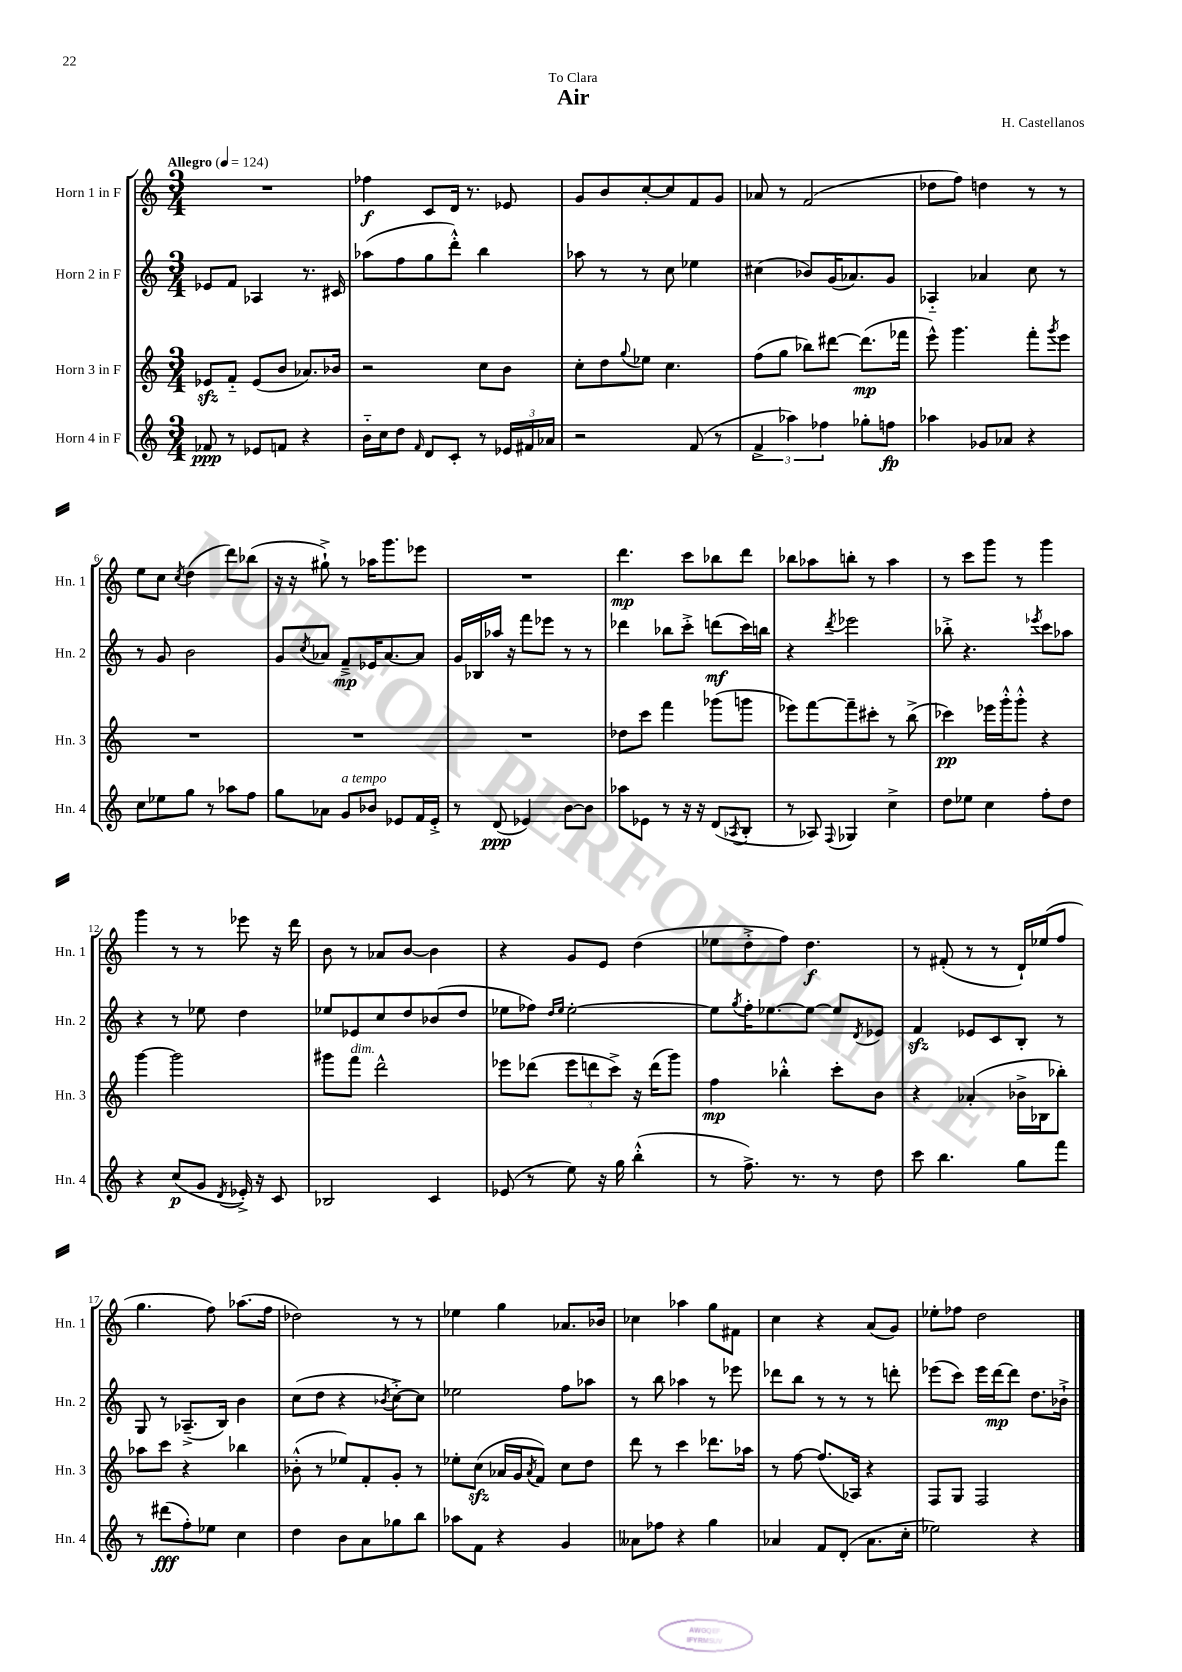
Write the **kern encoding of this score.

**kern	**kern	**kern	**kern
*staff4	*staff3	*staff2	*staff1
*clefG2	*clefG2	*clefG2	*clefG2
*k[]	*k[]	*k[]	*k[]
*M3/4	*M3/4	*M3/4	*M3/4
*MM124	*MM124	*MM124	*MM124
8f-	8e-	8e-	2.r
8r	8f'~	8f	.
8e-	(8e-	4A-	.
8f	8b	.	.
4r	8.a-)	8.r	.
.	16b-	16c#	.
=	=	=	=
16b'~	2r	(8aa-	4ff-
16cc	.	.	.
8dd	.	8ff	.
16qqf	.	.	.
8d	.	8gg	8c
8c'	.	8ddd'^^)	16d
.	.	.	8.r
8r	8cc	4bb	.
24e-	8b	.	8e-
24f#	.	.	.
24a-	.	.	.
=	=	=	=
2r	8cc'	8aa-	8g
.	8dd	8r	8b
.	8qqgg	.	.
.	8ee-	8r	[8cc'
.	4.cc	8cc	8cc]
(8f	.	4ee-	8f
8r	.	.	8g
=	=	=	=
6f^	(8ff	(4cc#	8a-
.	8gg	.	8r
6aa-)	.	.	.
.	8bb-)	8b-)	(2f
6ff-	.	.	.
.	[8ddd#	(16g	.
.	.	8.a-)	.
8gg-'	(8.ddd#]	.	.
8ff	.	8g	.
.	16fff-	.	.
=	=	=	=
4aa-	8eee^^)	4A-'~	8dd-
.	4.ggg	.	8ff)
8g-	.	4a-	4dd
8a-	.	.	.
4r	8fff'	8cc	8r
.	8qggg	.	.
.	8eee	8r	8r
=	=	=	=
8cc	2.r	8r	8ee
8ee-	.	8g	8cc
.	.	.	8qcc
8gg	.	2b	(4dd
8r	.	.	.
8aa-	.	.	8ddd)
8ff	.	.	(8bb-
=	=	=	=
8gg	2.r	8g	16r
.	.	.	16r
.	.	8qcc	.
8a-	.	8a-	8gg#`^)
8g	.	8f~^	8r
8b-	.	16e-	16aa-
.	.	[8.a-	8.ggg
8e-	.	.	.
16f	.	8a-]	8eee-
16e-'^	.	.	.
=	=	=	=
8r	2.r	16g	2.r
.	.	16B-	.
(8d	.	16aa-	.
.	.	16r	.
4e-)	.	8fff	.
.	.	8eee-	.
[8b	.	8r	.
8b]	.	8r	.
=	=	=	=
8aa-	8dd-	4ddd-	4.ddd
8e-	8ccc	.	.
8r	4fff	8bb-	.
16r	.	8ccc'^	8ccc
16r	.	.	.
(8d	(8ggg-	(8ddd	8bb-
8qA-	.	.	.
8B'	8ggg	16ccc)	8ddd
.	.	16bb	.
=	=	=	=
8r	8eee-)	4r	8bb-
8A-)	[8fff	.	8aa-
8qqF	.	8qddd	.
4G-	8fff~]	2eee-	8bb'
.	8ccc#'	.	8r
4cc^	8r	.	4aa-
.	(8bb^	.	.
=	=	=	=
8dd	4ccc-)	8bb-'^	8r
8ee-	.	4.r	8ccc
4cc	16eee-	.	8ggg
.	16ggg'^^	.	.
.	8ggg'^^	.	8r
.	.	8qeee-	.
8ff'	4r	8ccc	4ggg
8dd	.	8aa-	.
=	=	=	=
4r	[4ggg	4r	4ggg
(8cc	2ggg]	8r	8r
8g	.	8ee-	8r
8qd	.	.	.
16e-'^)	.	4dd	8eee-
16r	.	.	.
8c	.	.	16r
.	.	.	16ddd
=	=	=	=
2B-	8ggg#	8ee-	8b
.	8fff	8e-	8r
.	2ddd^^	8cc	8a-
.	.	8dd	[8b
4c	.	(8b-	4b]
.	.	8dd	.
=	=	=	=
(8e-	8eee-	8ee-	4r
8r	(8ddd-	8ff-)	.
.	.	16qqdd	.
.	.	16qqee-	.
8ee)	12eee-	[2ee-'	8g
.	12ddd	.	.
16r	.	.	8e
.	12ccc^)	.	.
16gg	.	.	.
(4bb'^^	16r	.	(4dd
.	(16ddd	.	.
.	8ggg)	.	.
=	=	=	=
8r	4ff	8ee-]	8ee-
.	.	8qgg	.
8.ff^)	.	16ff'	8dd'^
.	.	[8.ee-	.
.	4bb-'^^	.	8ff)
8.r	.	.	.
.	.	8ee-_	4.dd
8r	8ccc'	8ee-]	.
.	.	8qd	.
8dd	8b	8e-	.
=	=	=	=
8ccc	4r	4f	8r
4.bb	.	.	(8f#'
.	(4a-'	8e-	8r
.	.	8c	8r
8gg	16b-^	8B'	16d`)
.	16B-	.	(16ee-
8fff	8bb-')	8r	8ff
=	=	=	=
8r	8aa-	8G	4.gg
(8ddd#	8ccc	8r	.
8ff')	4r	(8.A-~^	.
8ee-	.	.	8ff)
.	.	16B)	.
4cc	4bb-	4b	(8.aa-
.	.	.	16ff
=	=	=	=
4dd	(8b-'^^	(8cc	2dd-)
.	8r	8dd	.
8b	8ee-)	4r	.
8a	8f'	.	.
.	.	8qb-	.
8gg-	8g'	[8cc'^)	8r
8bb	8r	8cc]	8r
=	=	=	=
8aa-	8ee-'	2ee-	4ee-
8f	(8cc	.	.
4r	16a-	.	4gg
.	16g	.	.
.	8qa-	.	.
.	8f)	.	.
4g	8cc	8ff	8.a-
.	8dd	8aa-	.
.	.	.	16b-
=	=	=	=
8a--	8ddd	8r	4cc-
8ff-	8r	8bb	.
4r	4ccc	4aa-	4aa-
4gg	8.ddd-	8r	8gg
.	.	8eee-	8f#
.	16aa-	.	.
=	=	=	=
4a-	8r	8ddd-	4cc
.	[8ff	8bb	.
8f	(8.ff]	8r	4r
(8d'	.	8r	.
.	16A-)	.	.
8.a-	4r	8r	(8a
.	.	8ddd'	8g)
16cc'	.	.	.
=	=	=	=
2ee-)	8F	(8eee-	8ee-'
.	8G	8ccc)	8ff-
.	2F	16eee-	2dd
.	.	[16ddd	.
.	.	8ddd]	.
4r	.	8.dd	.
.	.	16b-`^	.
==	==	==	==
*-	*-	*-	*-
